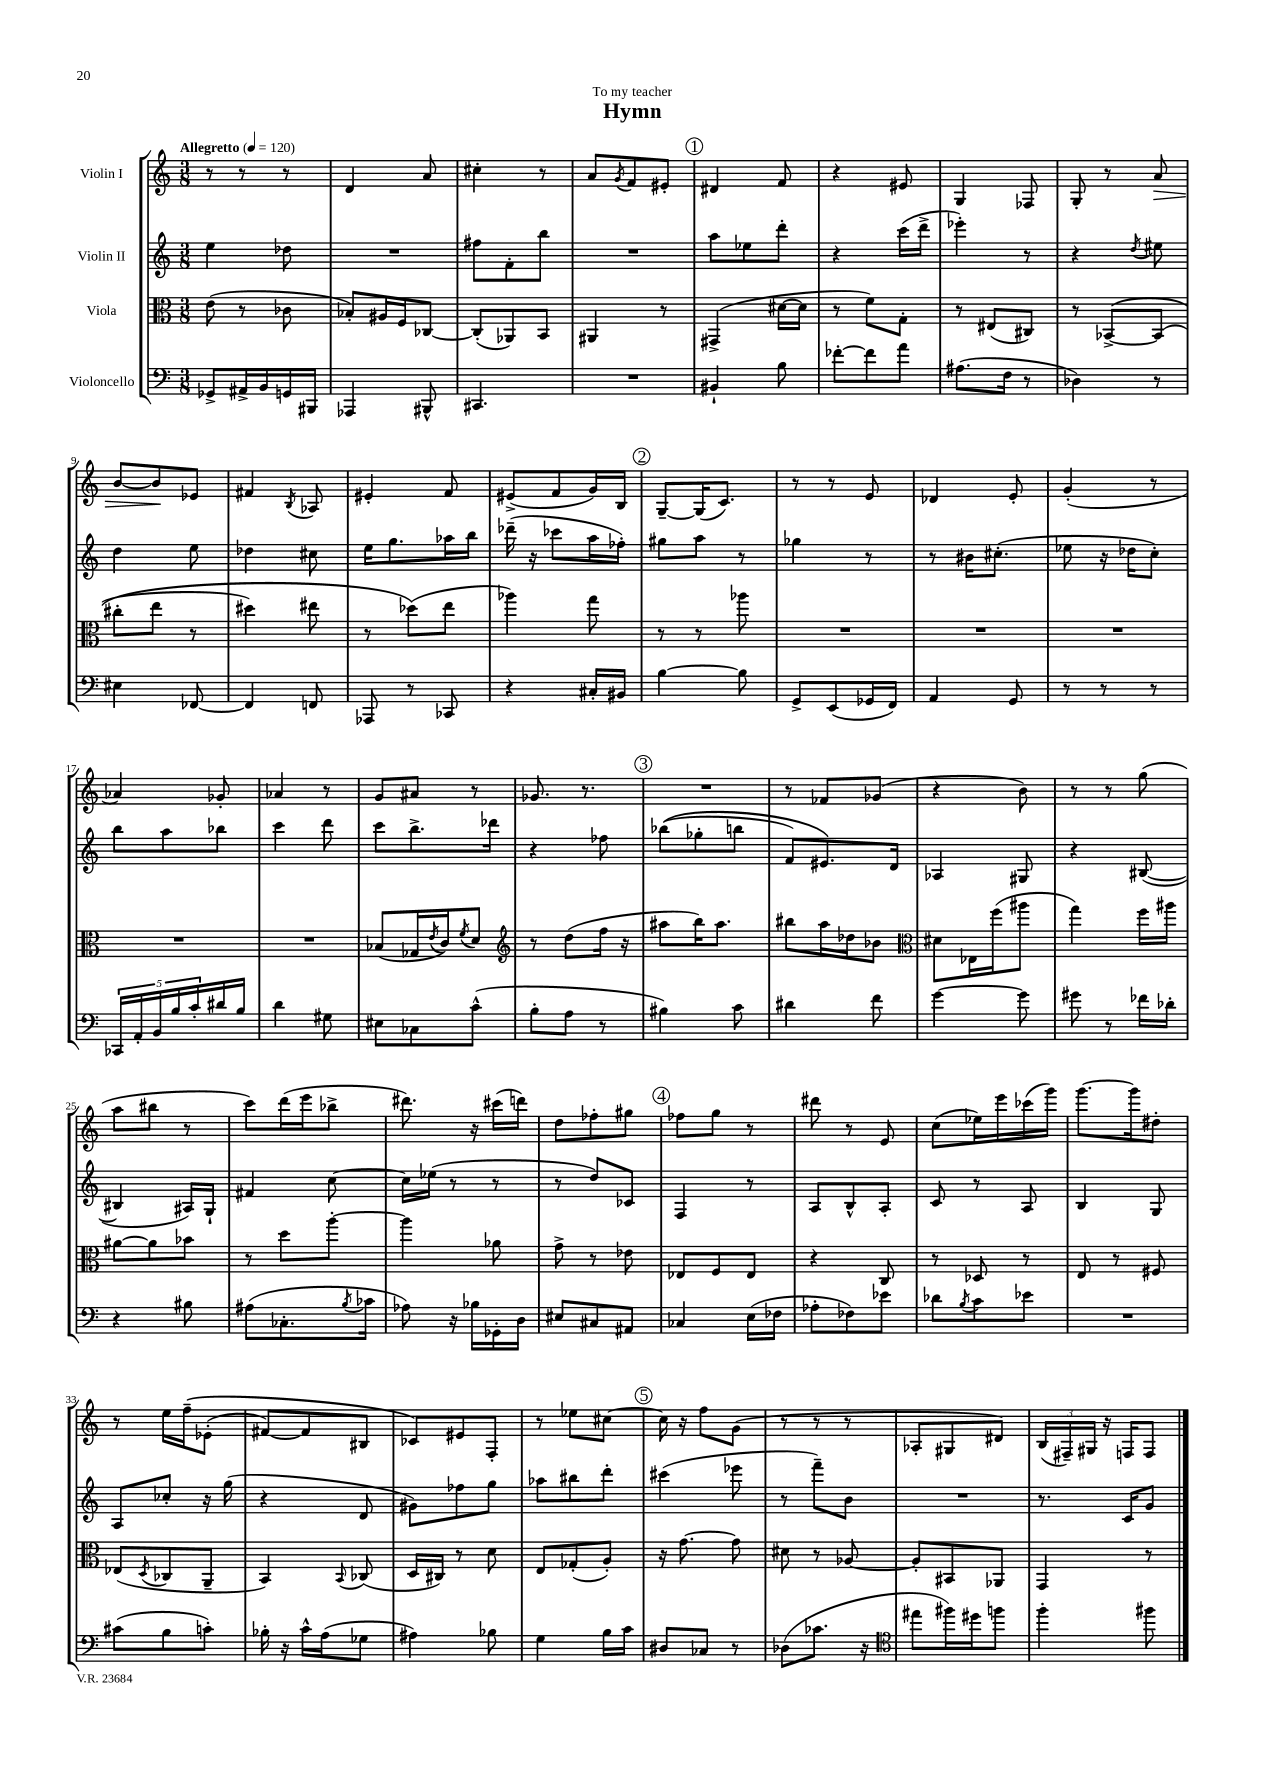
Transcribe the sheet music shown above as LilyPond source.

\header { title = "Hymn" dedication = "To my teacher" }
<<
\new StaffGroup <<
\new Staff = "s0" \with { instrumentName = "Violin I" } {
    \clef treble \key c \major \numericTimeSignature \time 3/8 \tempo "Allegretto" 4 = 120
    r8 r8 r8 |
    d'4 a'8 |
    cis''4-. r8 |
    a'8 \acciaccatura { g'8 } f'8 eis'8-. |
    \mark \markup { \circle "1" } dis'4 f'8 |
    r4 eis'8 |
    g4 fes8 |
    g8-. r8 a'8\> |
    b'8~ b'8\! ees'8 |
    fis'4 \acciaccatura { b8 } aes8 |
    eis'4-. f'8 |
    eis'8->( f'8 g'16) b16 |
    \mark \markup { \circle "2" } g8~-- g16( c'8.) |
    r8 r8 e'8 |
    des'4 e'8-. |
    g'4-.( r8 |
    aes'4) ges'8-. |
    aes'4 r8 |
    g'8 ais'8 r8 |
    ges'8. r8. |
    \mark \markup { \circle "3" } R4. |
    r8 fes'8 ges'8( |
    r4 b'8) |
    r8 r8 g''8( |
    a''8 bis''8 r8 |
    c'''8) d'''16( e'''16 bes''8-> |
    dis'''8.) r16 cis'''16( d'''16) |
    d''8 fes''8-. gis''8 |
    \mark \markup { \circle "4" } fes''8 g''8 r8 |
    dis'''8 r8 e'8 |
    c''8( ees''16) e'''16 ces'''16( g'''16) |
    g'''8.~ g'''16 dis''8-. |
    r8 e''16 f''16--\( ees'8-.( |
    fis'8~) fis'8 bis8 |
    ces'8\) eis'8 f8-. |
    r8 ees''8 cis''8~ |
    \mark \markup { \circle "5" } cis''16 r16 f''8 g'8( |
    r8 r8 r8 |
    aes8-. gis8 dis'8) |
    \tuplet 3/2 { b16( fis16--) gis16 } r16 f16 f8 \bar "|." |
}
\new Staff = "s1" \with { instrumentName = "Violin II" } {
    \clef treble \key c \major \numericTimeSignature \time 3/8
    e''4 des''8 |
    R4. |
    fis''8 f'8-. b''8 |
    R4. |
    \mark \markup { \circle "1" } a''8 ees''8 d'''8-. |
    r4 c'''16( d'''16-> |
    ees'''4-.) r8 |
    r4 \acciaccatura { d''8 } eis''8 |
    d''4 e''8 |
    des''4 cis''8 |
    e''16 g''8. aes''16 b''16 |
    des'''16--( r16 ces'''8 a''16 fes''16-.) |
    \mark \markup { \circle "2" } gis''8 a''8 r8 |
    ges''4 r8 |
    r8 bis'16 cis''8.-.( |
    ees''8 r16 des''16 c''8-.) |
    b''8 a''8 bes''8 |
    c'''4 d'''8 |
    c'''8 b''8.-> des'''16 |
    r4 fes''8 |
    \mark \markup { \circle "3" } bes''8(\( ges''8-. b''8 |
    f'8) eis'8.\) d'16 |
    aes4 gis8 |
    r4 bis8~( |
    bis4 ais16) g16-! |
    fis'4 c''8~ |
    c''16 ees''16( r8 r8 |
    r8 d''8) ces'8 |
    \mark \markup { \circle "4" } f4 r8 |
    a8 b8-^ a8-. |
    c'8 r8 a8 |
    b4 g8 |
    a8 ces''8-. r16 g''16( |
    r4 d'8 |
    gis'8) fes''8 g''8 |
    aes''8 bis''8 d'''8-. |
    \mark \markup { \circle "5" } cis'''4( ees'''8 |
    r8 f'''8--) b'8 |
    R4. |
    r8. c'16 g'8 \bar "|." |
}
\new Staff = "s2" \with { instrumentName = "Viola" } {
    \clef alto \key c \major \numericTimeSignature \time 3/8
    e'8( r8 ces'8 |
    bes8-.) ais16 f16 ces8~ |
    ces8-.( aes,8) b,8 |
    ais,4 r8 |
    \mark \markup { \circle "1" } gis,4->( dis'16~ dis'16 |
    r8 f'8) g8-. |
    r8 eis8( cis8) |
    r8 bes,8~->\( bes,8( |
    cis''8-. e''8 r8 |
    dis''4) eis''8 |
    r8 des''8(\) e''8 |
    aes''4) g''8 |
    \mark \markup { \circle "2" } r8 r8 aes''8 |
    R4. |
    R4. |
    R4. |
    R4. |
    R4. |
    bes8( ges16 \acciaccatura { e'8 } c'16) \acciaccatura { f'8 } d'8 |
    \clef treble r8 d''8( f''16 r16 |
    \mark \markup { \circle "3" } ais''8 b''16) ais''8. |
    bis''8 a''16 des''16 bes'8 |
    \clef alto dis'8 ees16 f''16( ais''8 |
    g''4) f''16 ais''16 |
    ais'8~ ais'8 bes'8 |
    r8 d''8 a''8~-. |
    a''4 aes'8 |
    g'8-> r8 ees'8 |
    \mark \markup { \circle "4" } ees8 f8 ees8 |
    r4 c8 |
    r8 des8 r8 |
    e8 r8 fis8 |
    ees8( \acciaccatura { d8 } ces8 a,8-- |
    b,4) \appoggiatura { b,8 } ces8( |
    d16 cis16) r8 d'8 |
    e8 ges8-.( a8-.) |
    \mark \markup { \circle "5" } r16 g'8.~ g'8 |
    dis'8 r8 aes8~ |
    aes8-. bis,8 aes,8 |
    g,4 r8 \bar "|." |
}
\new Staff = "s3" \with { instrumentName = "Violoncello" } {
    \clef bass \key c \major \numericTimeSignature \time 3/8
    ges,8-> ais,16-> b,16 g,16 bis,,16 |
    aes,,4 bis,,8-^ |
    cis,4. |
    R4. |
    \mark \markup { \circle "1" } bis,4-! b8 |
    fes'8~-. fes'8 a'8 |
    ais8.( f16 r8 |
    des4) r8 |
    eis4 fes,8~ |
    fes,4 f,8 |
    aes,,8 r8 ces,8 |
    r4 cis16-. bis,16 |
    \mark \markup { \circle "2" } b4~ b8 |
    g,8-> e,8( ges,16 f,16) |
    a,4 g,8 |
    r8 r8 r8 |
    \tuplet 5/4 { ces,16 a,16-. b,16 b16 c'16-. } dis'16 b16 |
    d'4 gis8 |
    eis8 ces8 c'8-^( |
    b8-. a8 r8 |
    \mark \markup { \circle "3" } bis4) c'8 |
    dis'4 f'8 |
    g'4~ g'8 |
    gis'8 r8 fes'16 des'16-. |
    r4 bis8 |
    ais8( ces8.-. \acciaccatura { b8 } ces'16 |
    aes8) r16 bes16 ges,16-. d16 |
    eis8 cis8 ais,8 |
    \mark \markup { \circle "4" } ces4 e16( fes16 |
    aes8-. fes8) ees'8 |
    des'8 \acciaccatura { b8 } c'8 ees'8 |
    R4. |
    cis'8( b8 c'8-.) |
    bes16-. r16 c'16-^ a16( ges8 |
    ais4) bes8 |
    g4 b16 c'16 |
    \mark \markup { \circle "5" } dis8 ces8 r8 |
    des8( ces'8. r16 |
    \clef tenor eis''8 fis''16) dis''16 f''8 |
    f''4-. fis''8 \bar "|." |
}
>>
>>
